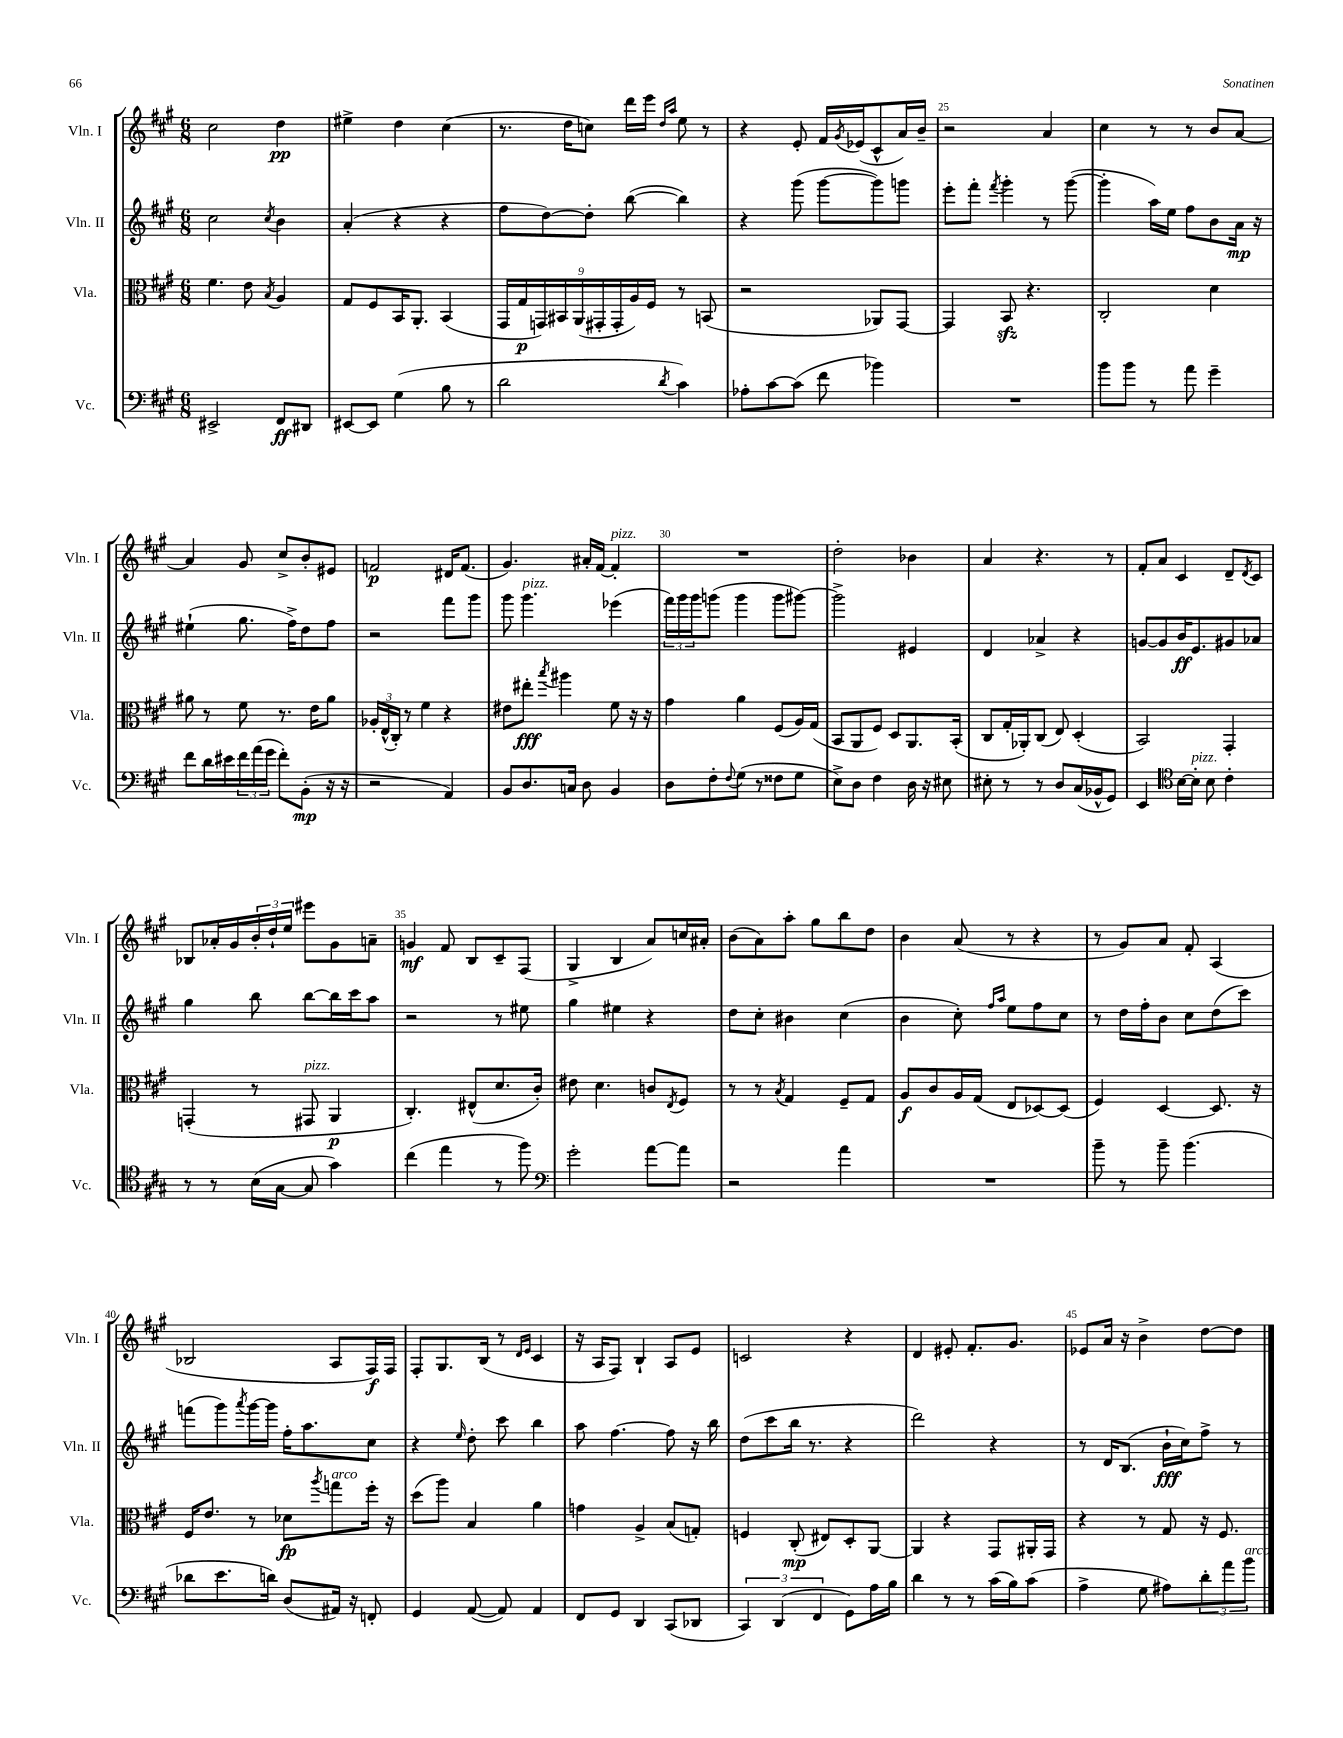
<<
\new StaffGroup <<
\new Staff = "s0" \with { instrumentName = "Vln. I" shortInstrumentName = "Vln. I" } {
    \clef treble \key a \major \numericTimeSignature \time 6/8
    cis''2 d''4\pp |
    eis''4-> d''4 cis''4( |
    r8. d''16 c''8) d'''16 e'''16 \grace { d''16 a''16 } e''8 r8 |
    r4 e'8-. fis'16 \acciaccatura { gis'8 } ees'16( cis'8-^ a'16) b'16-- |
    r2 a'4 |
    cis''4 r8 r8 b'8 a'8~ |
    a'4 gis'8 cis''8-> b'8-. eis'8 |
    f'2\p dis'16 f'8.( |
    gis'4.) ais'16-. fis'16~ fis'4-.^\markup { \italic "pizz." } |
    R2. |
    d''2-. bes'4 |
    a'4 r4. r8 |
    fis'8-. a'8 cis'4 d'8-- \acciaccatura { d'8 } cis'8 |
    bes8 aes'16-. gis'16 \tuplet 3/2 { b'16-. d''16-! e''16 } eis'''8 gis'8 a'8-- |
    g'4\mf fis'8 b8 cis'8-- fis8( |
    gis4-> b4 a'8) c''16 ais'16-. |
    b'8( a'8) a''8-. gis''8 b''8 d''8 |
    b'4 a'8( r8 r4 |
    r8 gis'8) a'8 fis'8-. a4( |
    bes2 a8 fis16\f) fis16 |
    fis8-. gis8. b16( r8 \grace { d'16 e'16 } cis'4 |
    r16 a16 fis8) b4-! a8 e'8 |
    c'2 r4 |
    d'4 eis'8-. fis'8.-. gis'8. |
    ees'8 a'16 r16 b'4-> d''8~ d''8 \bar "|." |
}
\new Staff = "s1" \with { instrumentName = "Vln. II" shortInstrumentName = "Vln. II" } {
    \clef treble \key a \major \numericTimeSignature \time 6/8
    cis''2 \acciaccatura { cis''8 } b'4 |
    a'4-.( r4 r4 |
    fis''8 d''8~) d''8-. b''8~( b''4) |
    r4 gis'''8( gis'''8~ gis'''8) g'''8 |
    e'''8-. fis'''8-. \acciaccatura { fis'''8 } gis'''4-. r8 gis'''8~( |
    gis'''4-. a''16) e''16 fis''8 b'8 a'16\mp r16 |
    eis''4-!( gis''8. fis''16->) d''8 fis''8 |
    r2 fis'''8 gis'''8 |
    gis'''8 gis'''4.^\markup { \italic "pizz." } ees'''4( |
    \tuplet 3/2 { fis'''16) gis'''16 gis'''16 } g'''8( g'''4 g'''8 gis'''8~) |
    gis'''2-> eis'4 |
    d'4 aes'4-> r4 |
    g'8~ g'8 b'16\ff e'8. gis'8 aes'8 |
    gis''4 b''8 b''8~ b''16 cis'''16 a''8 |
    r2 r8 eis''8 |
    gis''4 eis''4 r4 |
    d''8 cis''8-. bis'4 cis''4( |
    b'4 cis''8-.) \grace { fis''16 a''16 } e''8 fis''8 cis''8 |
    r8 d''16 fis''16-. b'8 cis''8 d''8( cis'''8) |
    f'''8( gis'''8) \acciaccatura { a'''8 } gis'''16~ gis'''16 fis''16-. a''8. cis''8 |
    r4 \grace { e''16 } d''8-. cis'''8 b''4 |
    a''8 fis''4.~ fis''8 r16 b''16 |
    d''8( cis'''8 b''16 r8. r4 |
    d'''2) r4 |
    r8 d'16 b8.( b'16-!\fff cis''16) fis''8-> r8 \bar "|." |
}
\new Staff = "s2" \with { instrumentName = "Vla." shortInstrumentName = "Vla." } {
    \clef alto \key a \major \numericTimeSignature \time 6/8
    fis'4. e'8 \acciaccatura { b8 } a4 |
    gis8 fis8 b,16 a,8.-. b,4( |
    \tuplet 9/8 { gis,16 gis16\p g,16) bis,16 a,16( gis,16-. gis,16-. a16) fis16 } r8 b,8( |
    r2 aes,8) gis,8~ |
    gis,4 b,8\sfz r4. |
    cis2-. d'4 |
    ais'8 r8 fis'8 r8. e'16 ais'8 |
    \tuplet 3/2 { aes16-. e16-^( cis16-.) } r8 fis'4 r4 |
    eis'8 eis''8-.\fff \acciaccatura { b''8 } ais''4 fis'8 r16 r16 |
    gis'4 a'4 fis8( a16) gis16( |
    b,8 a,8 fis8) d8 a,8. b,16-.( |
    cis8 gis16-. aes,16-.) cis8( e8) d4-.( |
    b,2) gis,4-. |
    g,4-.( r8 gis,8^\markup { \italic "pizz." } a,4\p |
    cis4.-.) eis8-^( d'8. cis'16-.) |
    eis'8 d'4. c'8 \acciaccatura { e8 } fis8 |
    r8 r8 \acciaccatura { b8 } gis4 fis8-- gis8 |
    a8\f cis'8 a16 gis16( e8 des8~) des8( |
    fis4) d4~ d8. r16 |
    fis16 e'8. r8 des'8\fp \acciaccatura { a''8 } g''8^\markup { \italic "arco" } fis''16-. r16 |
    d''8( a''8) b4 a'4 |
    g'4 a4-> b8( g8-.) |
    f4 cis8-.\mp( eis8) d8-. a,8~ |
    a,4 r4 gis,8 ais,16-. gis,16 |
    r4 r8 gis8 r16 fis8. \bar "|." |
}
\new Staff = "s3" \with { instrumentName = "Vc." shortInstrumentName = "Vc." } {
    \clef bass \key a \major \numericTimeSignature \time 6/8
    eis,2-> fis,8\ff dis,8 |
    eis,8~ eis,8 gis4( b8 r8 |
    d'2 \acciaccatura { d'8 } cis'4) |
    aes8-. cis'8~ cis'8( fis'8 bes'4) |
    R2. |
    b'8 b'8 r8 a'8 gis'4-- |
    fis'8 d'16 eis'16 \tuplet 3/2 { fis'16 a'16( gis'16 } fis'8-.) b,8-.\mp( r16 r16 |
    r2 a,4) |
    b,8 d8. c16 d8 b,4 |
    d8 fis8-. \appoggiatura { fis8 } gis8( r8 fisis8 gis8 |
    e8->) d8 fis4 d16 r16 eis8 |
    eis8-. r8 r8 d8 cis16( bes,16-^ gis,8) |
    e,4 \clef tenor b16~ b16-.^\markup { \italic "pizz." } b8 cis'4-. |
    r8 r8 b16( gis16~ gis8 gis'4) |
    cis''4( e''4 r8 fis''8) |
    \clef bass gis'2-. a'8~ a'8 |
    r2 a'4 |
    R2. |
    b'8-- r8 b'8-- b'4.( |
    des'8 e'8. d'16) d8( ais,16) r16 f,8-. |
    gis,4 a,8~( a,8) a,4 |
    fis,8 gis,8 d,4 cis,8( des,8 |
    \tuplet 3/2 { cis,4) d,4( fis,4 } gis,8) a16 b16 |
    d'4 r8 r8 cis'16( b16) cis'8( |
    a4-> gis8 ais8) \tuplet 3/2 { d'8-. a'8 b'8^\markup { \italic "arco" } } \bar "|." |
}
>>
>>
\layout { \context { \Score currentBarNumber = #21 \override BarNumber.break-visibility = ##(#f #t #t) barNumberVisibility = #(every-nth-bar-number-visible 5) } }
